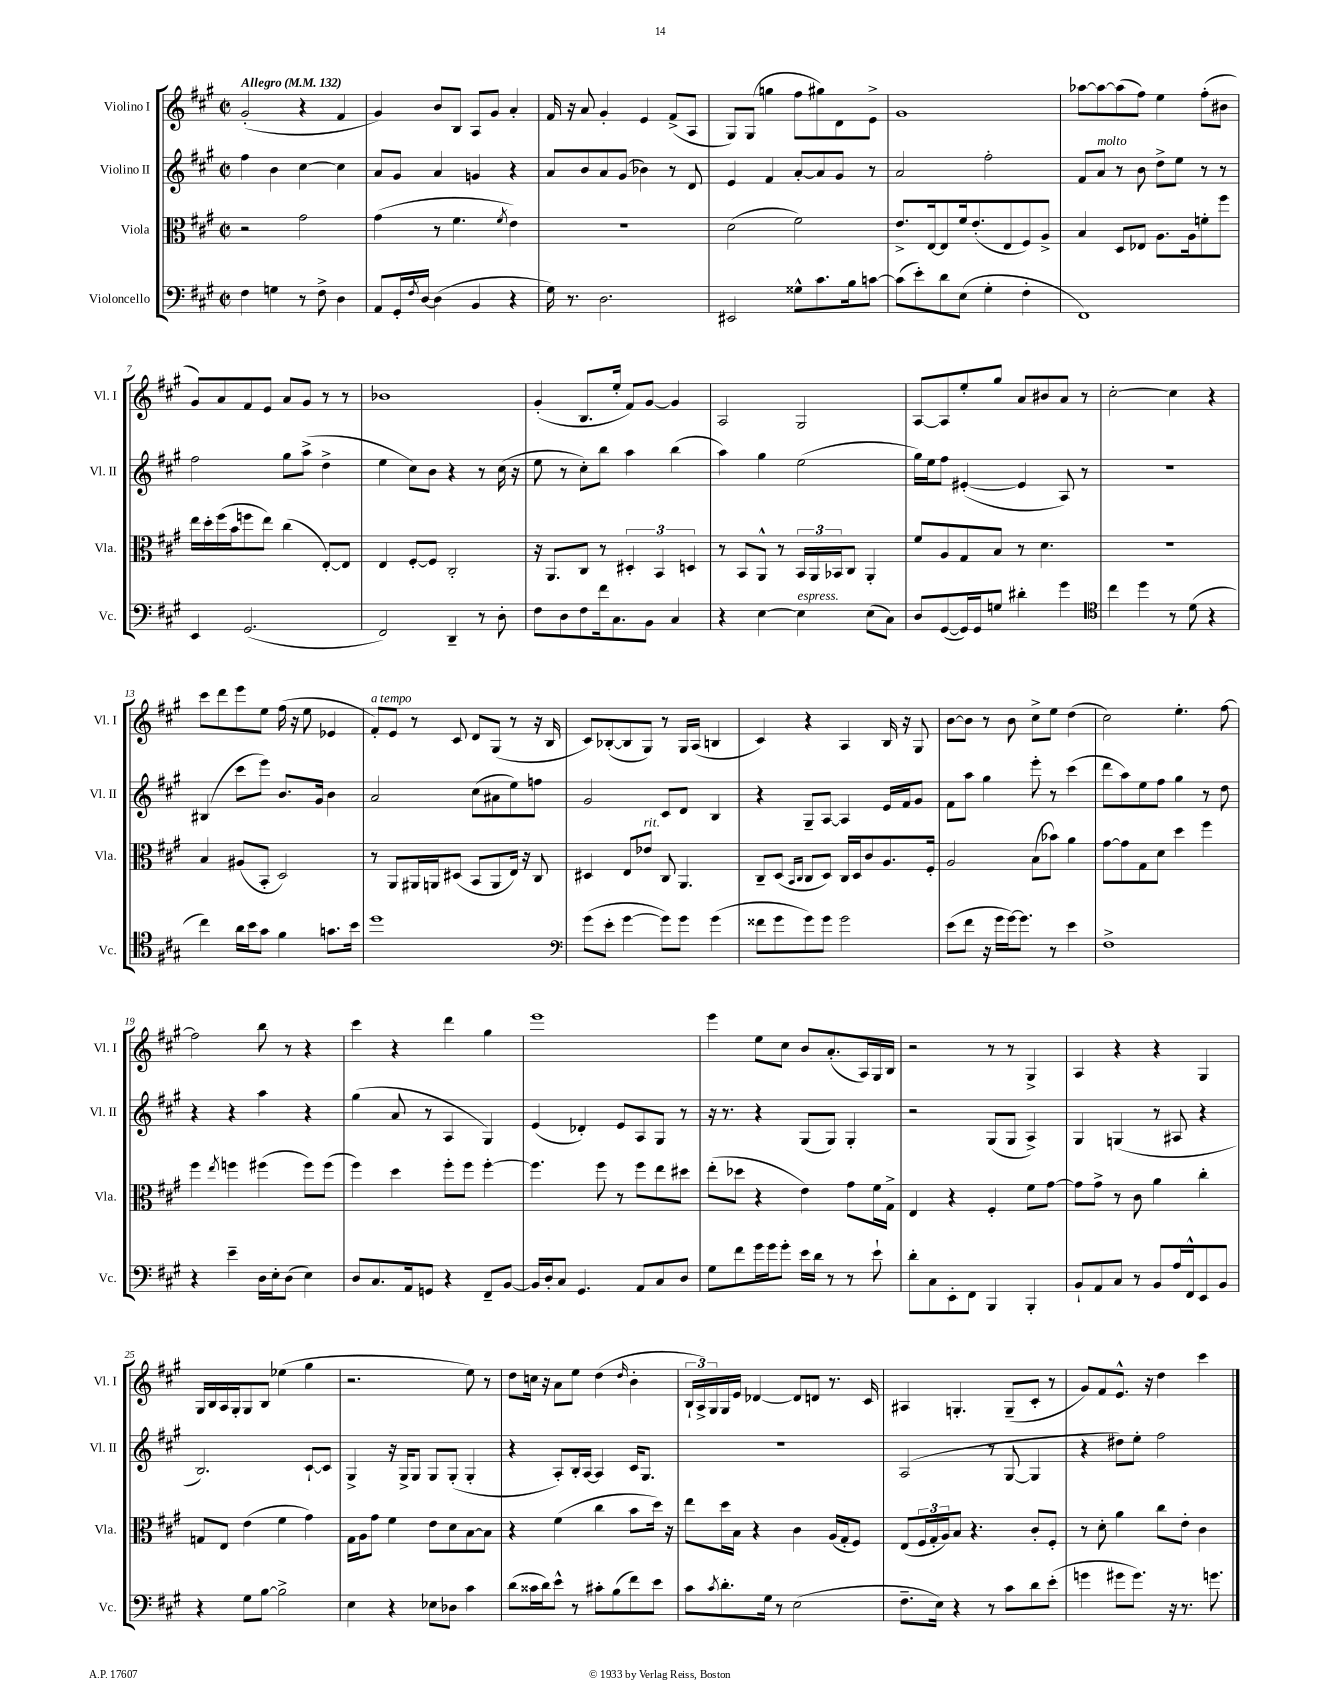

**kern	**kern	**kern	**kern
*part4	*part3	*part2	*part1
*staff4	*staff3	*staff2	*staff1
*I"Violoncello	*I"Viola	*I"Violino II	*I"Violino I
*I'Vc.	*I'Vla.	*I'Vl. II	*I'Vl. I
*clefF4	*clefC3	*clefG2	*clefG2
*k[f#c#g#]	*k[f#c#g#]	*k[f#c#g#]	*k[f#c#g#]
*M2/2	*M2/2	*M2/2	*M2/2
*met(c|)	*met(c|)	*met(c|)	*met(c|)
*MM132	*MM132	*MM132	*MM132
=1	=1	=1	=1
!	!	!	!LO:TX:a:B:t=Allegro
4F#\	2r	4ff#\	(2g#'/
4Gn\	.	4b\	.
8r	2g#\	[4cc#\	4r
8F#^\	.	.	.
4D\	.	4cc#\]	4f#/
=2	=2	=2	=2
8AA/L	(4g#\	8a/L	4g#/)
16GG#'/L	.	8g#/J	.
8qF#/	.	.	.
[16D/JJ	.	.	.
(4D\]	8r	4a/	8b/L
.	4.f#\	.	8B/J
4BB/	.	4gn/	8A/L
.	.	.	8g#/J
.	8qf#/	.	.
4r	4e\)	4r	4a'/
=3	=3	=3	=3
16G#\)	1r	8a/L	16f#/
8.r	.	.	16r
.	.	8b/	8a/
2.D\	.	8a/	4g#'/
.	.	(8g#/J	.
.	.	4b-X\)	4e/
.	.	8r	(8f#^/L
.	.	8d/	8A/J
=4	=4	=4	=4
2EE#X/	(2d\	4e/	8G#/L)
.	.	.	(8G#/J
.	.	4f#/	4ggn\
8G##X^^\L	2f#\)	[8a'/L	8ff#\L
8.c#\	.	8a/]	8gg#X\)
.	.	8g#/J	8d\
16B\k	.	.	.
[8cn\J	.	8r	8e^\J
=5	=5	=5	=5
(8c\L]	8.e^/L	2a/	1g#
8e'\)	.	.	.
.	[16E/k	.	.
8d\	8E/]	.	.
(8E\J	16f#/k	.	.
.	(8.e'/	.	.
4G#'\	.	2ff#'\	.
.	8E/	.	.
4F#'\	8F#/)	.	.
.	8A^/J	.	.
=6	=6	=6	=6
1FF#)	4B/	8f#/L	[8aa-X\L
!	!	!LO:TX:a:i:t=molto	!
.	.	8a/J	8aa-\_
.	8D/L	8r	(8aa-\]
.	8E-X/J	8b\	8ff#\J)
.	8.A\L	8dd^\L	4ee\
.	.	8ee\J	.
.	16A\k	.	.
.	8fn'\	8r	(8ff#'\L
.	8ff#\J	8r	8b#X\J
!!LO:LB:g=z
=7	=7	=7	=7
4EE/	16ee\LL	2ff#\	8g#/L)
.	16dd'\	.	.
.	(16ff#\	.	8a/
.	16b\J	.	.
(2.GG#/	8ffn\	.	8f#/
.	8ee\J)	.	8e/J
.	(4cc#\	8gg#\L	8a/L
.	.	(8aa^\J	8g#/J
.	[8E'/L)	4dd^\	8r
.	8E/J]	.	8r
=8	=8	=8	=8
2FF#/)	4E/	4ee\	1b-X
.	[8F#'/L	8cc#\L)	.
.	8F#/J]	8b\J	.
4DD~/	2C#'/	4r	.
8r	.	8r	.
8D'\	.	(16cc#\	.
.	.	16r	.
=9	=9	=9	=9
8F#\L	16r	8ee\	(4g#'/
.	8.AA/L	.	.
8D\	.	8r	.
8F#\	8C#/J	8cc#'\L)	8.B/L
16f#\k	8r	8bb\J	.
8.C#\	.	.	16ee'/Jk
.	6D#X'/	4aa\	8f#/L)
8BB\J	.	.	[8g#/J
.	6BB/	.	.
4C#/	.	(4bb\	4g#/]
.	6Dn/	.	.
=10	=10	=10	=10
4r	8r	4aa\)	2A/
.	8BB/L	.	.
[4E\	8AA^^/J	4gg#\	.
.	8r	.	.
!LO:TX:a:i:t=espress.	!	!	!
4E\]	24BB/LL	(2ee\	2G#/
.	24AA/	.	.
.	24BB-X/J	.	.
.	8C#/J	.	.
(8E\L	4AA'/	.	.
8C#\J)	.	.	.
=11	=11	=11	=11
8D/L	8f#/L	16gg#\LL)	[8A/L
.	.	16ee\J	.
([8GG#/	8A/	8ff#\J	8A/]
16GG#/L])	8G#/	([4e#X'/	8ee'/
16GG#/J	.	.	.
8Gn/J	8B/J	.	8gg#/J
4d#X'\	8r	4e#/]	8a/L
.	4.d\	.	8b#X/
4g#\	.	8A/)	8a/J
.	.	8r	8r
=12	=12	=12	=12
*clefC4	*	*	*
4cc#\	1r	1r	[2cc#'\
4dd\	.	.	.
8r	.	.	4cc#\]
(8d\	.	.	.
4r	.	.	4r
!!LO:LB:g=z
=13	=13	=13	=13
4cc#\)	4B/	(4B#X/	8ccc#\L
.	.	.	8ddd\
16a\LL	(8A#X/L	8ccc#\L	8eee\
16b\J	.	.	.
8g#\J	8BB'/J	8eee\J)	8ee\J
4f#\	2D/)	8.b/L	(16ff#\
.	.	.	16r
.	.	.	8ee\
.	.	16g#/Jk	.
8.gn\L	.	4b\	4e-X/
16b\Jk	.	.	.
=14	=14	=14	=14
!	!	!	!LO:TX:a:i:t=a tempo
1dd	8r	2a/	8f#'/L)
.	8AA/L	.	8e/J
.	16AA#X/L	.	8r
.	16AAn/J	.	.
.	(8D#X/J	.	8c#/
.	8BB/L	(8cc#\L	8d/L
.	8AA/	8a#X\	(8G#/J
.	16E/Jk)	8ee\)	8r
.	16r	.	.
.	8C#/	8ffn\J	16r
.	.	.	16B/
=15	=15	=15	=15
*clefF4	*	*	*
(8g#\L	4D#X/	2g#/	8c#/L)
8e'\J	.	.	([8B-X'/
[4g#\	8E/L	.	8B-/]
!	!LO:TX:a:i:t=rit.	!	!
.	8e-X/J	.	8G#/J)
8g#\L])	8C#/	8c#/L	8r
8g#\J	4.AA/	8d/J	16G#/LL
.	.	.	(16A/JJ
(4g#\	.	4B/	4Bn/
=16	=16	=16	=16
8f##X\L	8C#~/L	4r	4c#/)
8g#\	(8D/J	.	.
.	16qqBB/LL	.	.
.	16qqC#/JJ	.	.
8g#\)	8C#/L	8G#~/L	4r
8g#\J	8D/J)	[8A/J	.
2g#\	16C#/LL	4A/]	4A/
.	16D/J	.	.
.	8c#/	.	.
.	8.A/	16e/LL	16B/
.	.	16f#/J	16r
.	.	8g#/J	8G#/
.	16F#'/Jk	.	.
=17	=17	=17	=17
(8e\L	2A/	8f#\L	[8b\L
8f#\J	.	8aa\J	8b\J]
16r	.	4gg#\	8r
16g#\LL	.	.	.
[16g#\J)	.	.	8b\
8.g#\J]	.	.	.
.	(8B\L	8eee'\	8cc#^\L
8r	8b-X\J)	8r	8ee\J
4e\	4a\	(4ccc#\	(4dd\
=18	=18	=18	=18
1F#^	[8g#\L	8ddd\L	2cc#\)
.	8g#\]	8aa\)	.
.	8G#\	8ee\	.
.	8d\J	8ff#\J	.
.	4dd\	4gg#\	4.ee'\
.	4ff#\	8r	.
.	.	8dd\	[8ff#\
!!LO:LB:g=z
=19	=19	=19	=19
4r	4ff#\	4r	2ff#\]
.	8qee/	.	.
4e~\	4ffn\	4r	.
16D\LL	(4ff#X\	4aa\	8bb\
16E'\J	.	.	.
(8D\J	.	.	8r
4E\)	8ff#\L)	4r	4r
.	(8ff#\J	.	.
=20	=20	=20	=20
8D/L	4ff#\)	(4gg#\	4ccc#\
8.C#/	.	.	.
.	4dd\	8a/	4r
16AA/k	.	.	.
8GGn/J	.	8r	.
4r	8ff#'\L	4A/	4ddd\
.	8ff#\J	.	.
8FF#~/L	[4ff#'\	4G#/)	4gg#\
[8BB/J	.	.	.
=21	=21	=21	=21
16BB/LL]	4.ff#\]	(4e/	1eee
16D'/J	.	.	.
8C#/J	.	.	.
4.GG#/	.	4d-X'/)	.
.	8ff#\	.	.
.	8r	8e/L	.
8AA/L	8ff#\L	8A/	.
8C#/	8ee\	8G#/J	.
8D/J	8dd#X\J	8r	.
=22	=22	=22	=22
8G#\L	(8ee'\L	16r	4eee\
.	.	8.r	.
8f#\	8dd-X\J	.	.
16g#\L	4r	4r	8ee\L
16g#\J	.	.	.
8g#'\J	.	.	8cc#\J
16e\LL	4e\)	(8G#/L	8b/L
16d\JJ	.	.	.
8r	.	8G#/J)	(8.a'/
8r	8g#\L	4G#'/	.
.	.	.	16A/L)
8e`\	16f#\L	.	16G#/
.	16G#^\JJ	.	16B/JJ
=23	=23	=23	=23
8d'\L	4E/	2r	2r
8C#\	.	.	.
8EE'\	4r	.	.
8FF#\J	.	.	.
4BBB/	4F#'/	(8G#/L	8r
.	.	8G#/J	8r
4BBB'/	8f#\L	4A^/)	4G#^/
.	[8g#\J	.	.
=24	=24	=24	=24
8BB`/L	8g#\L]	4G#/	4A/
8AA/	8g#^\J	.	.
8C#/J	8r	(4Gn/	4r
8r	8c#\	.	.
8BB/L	4a\	8r	4r
16A/L	.	8A#X/	.
16FF#^^/J	.	.	.
8EE/	4cc#'\	4r	4G#/
8BB/J	.	.	.
!!LO:LB:g=z
=25	=25	=25	=25
4r	8Gn/L	2.B/)	16G#/LL
.	.	.	16B/
.	8E/J	.	16A/
.	.	.	16G#'/J
8G#\L	(4e\	.	8G#/
[8B\J	.	.	8B/J
2B^\]	4f#\	.	(4ee-X\
.	4g#\)	[8c#`/L	4gg#\
.	.	8c#/J]	.
=26	=26	=26	=26
4E\	16G#\LL	4G#^/	2.r
.	16A\J	.	.
.	8g#\J	.	.
4r	4f#\	16r	.
.	.	16G#^/KL	.
.	.	8G#/J	.
8E-X\L	8e\L	8G#/L	.
8D-X\J	8d\	(8G#'/J	.
4c#\	[8B\	4G#'/	8ee\)
.	8B\J]	.	8r
=27	=27	=27	=27
(8d\L	4r	4r	8dd\L
16c##X\L	.	.	16ccn\Jk
16d\J)	.	.	16r
8e^^\J	(4f#\	8A'/L)	8a\L
8r	.	16B'/L	8ee\J
.	.	[16A/JJ	.
8c#X'\L	4cc#\	4A/]	(4dd\
(8B\	.	.	.
.	.	.	16qqdd/
8f#\)	8b\L	16c#/KL	4b'\
.	.	8.G#/J	.
8e\J	16dd\Jk)	.	.
.	16r	.	.
=28	=28	=28	=28
8c#\L	8ee\L	1r	24B`/LL
.	.	.	24A^/)
.	.	.	24G#/
8qc#/	.	.	.
8.d'\	16dd\L	.	16G#/
.	16B\JJ	.	16e/JJ
.	4r	.	[4d-X/
16G#\Jk	.	.	.
8r	.	.	.
(2E\	4c#\	.	8d-/L]
.	.	.	8dn/J
.	(16A/LL	.	8.r
.	16G#'/J	.	.
.	8F#/J)	.	.
.	.	.	16c#/
=29	=29	=29	=29
8.F#~\L	(8E/L	(2A/	4A#X/
.	24F#/L	.	.
.	24G#'/	.	.
16E\Jk)	.	.	.
.	24A/J)	.	.
4r	8B/J	.	4.Gn'/
.	4.r	.	.
8r	.	8r	.
8c#\L	.	[8G#/	(8G~/L
8d\	8c#'/L	4G#/]	8c#'/J
(8e'\J	8F#'/J	.	8r
=30	=30	=30	=30
4gn\	8r	4r	8g#/L)
.	8d'\	.	8f#/
8g#X\L	4a\	8dd#X\L)	8.e^^/J
8.g#\J)	.	8ee'\J	.
.	.	.	16r
.	8cc#\L	2ff#\	4dd\
16r	.	.	.
8.r	8e'\J	.	.
.	4c#\	.	4ccc#\
8.gn\	.	.	.
==	==	==	==
*-	*-	*-	*-
